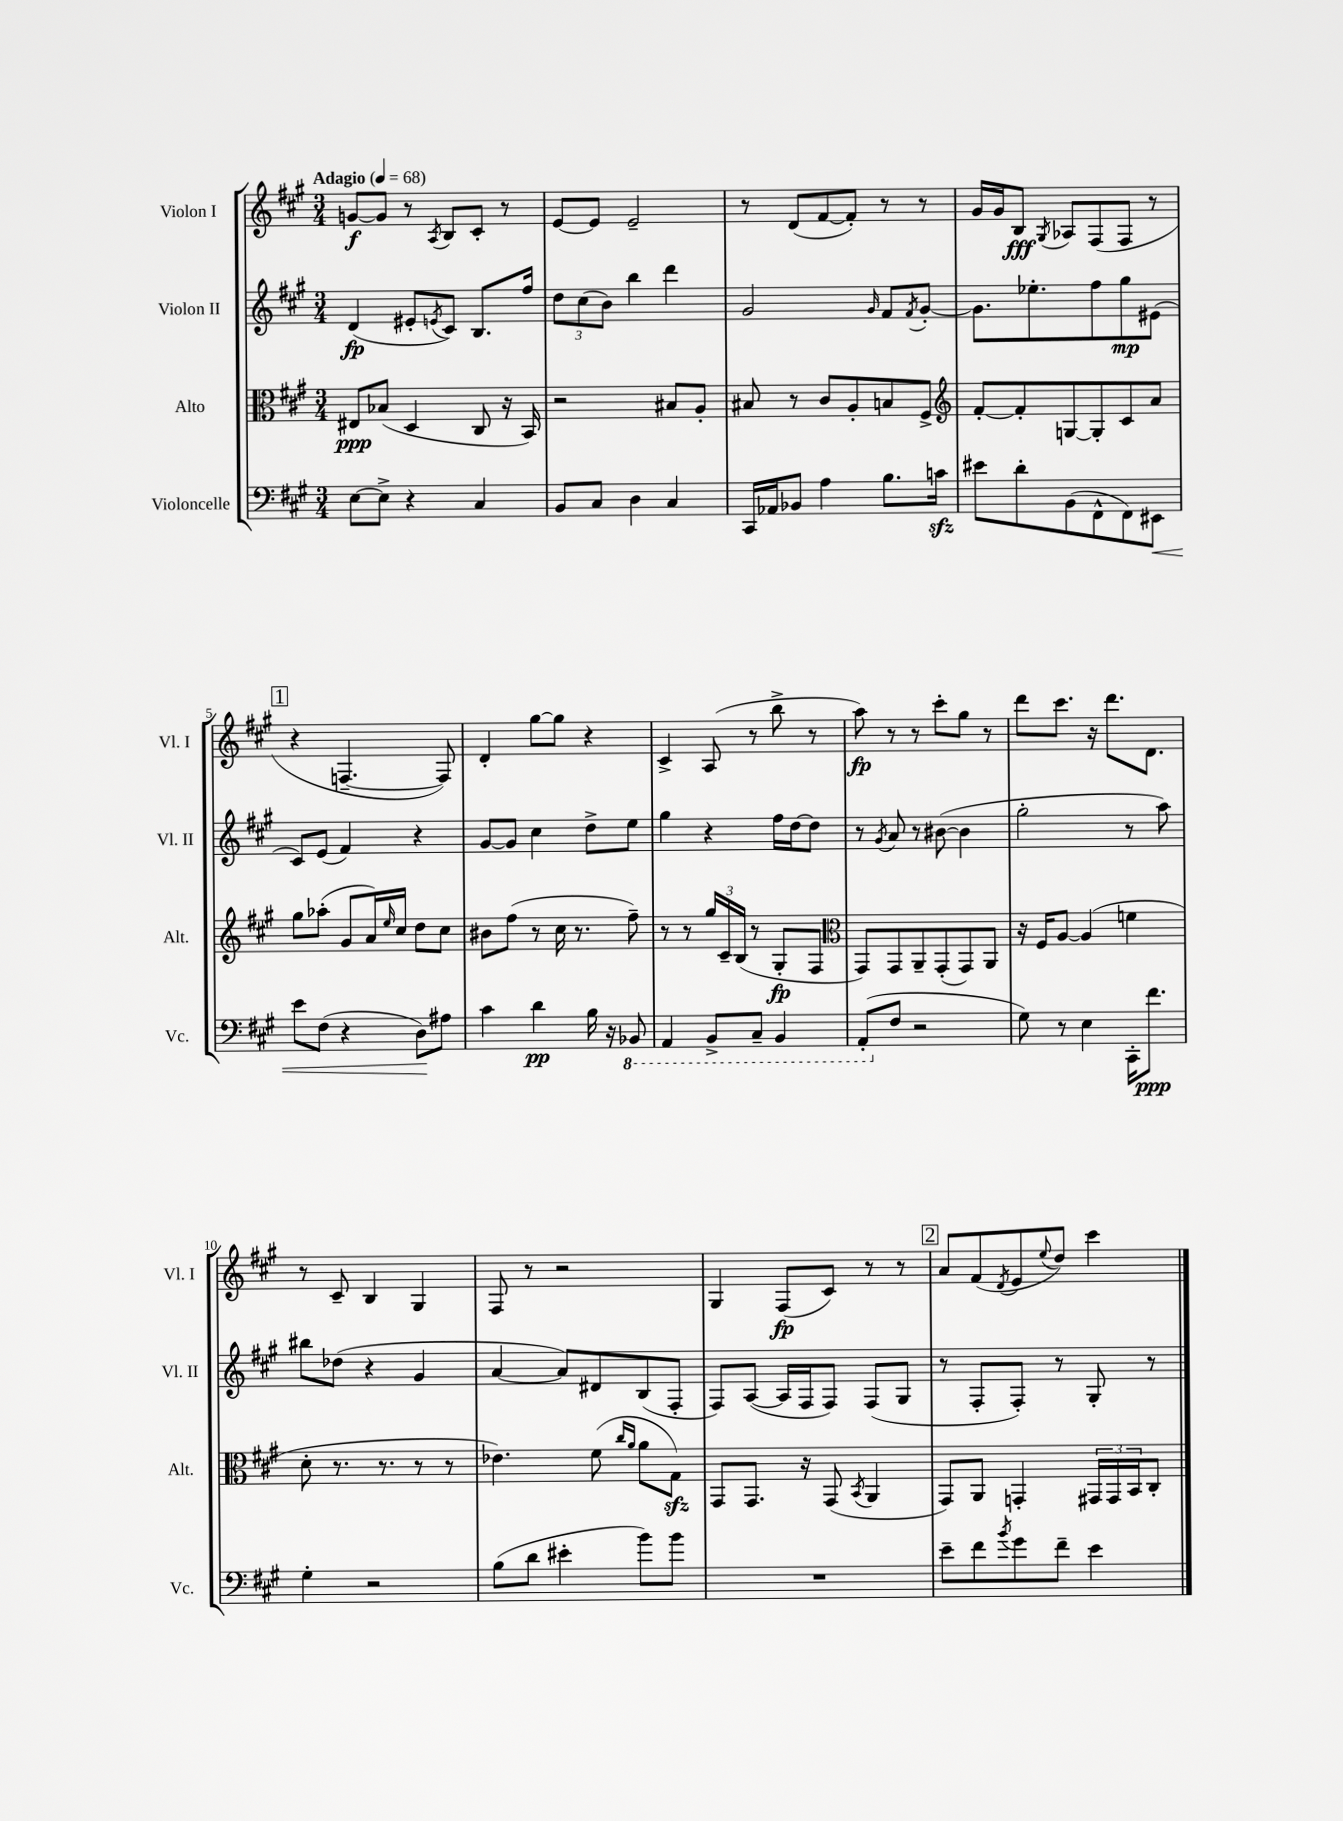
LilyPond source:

<<
\new StaffGroup <<
\new Staff = "s0" \with { instrumentName = "Violon I" shortInstrumentName = "Vl. I" } {
    \clef treble \key a \major \numericTimeSignature \time 3/4 \tempo "Adagio" 4 = 68
    g'8~\f g'8 r8 \acciaccatura { a8 } b8 cis'8-. r8 |
    e'8~ e'8 e'2-- |
    r8 d'8( fis'8~ fis'8-.) r8 r8 |
    gis'16 gis'16 b8\fff \acciaccatura { gis8 } aes8 fis8( fis8 r8 |
    \mark \markup { \box "1" } r4 f4.~-- f8) |
    d'4-. gis''8~ gis''8 r4 |
    cis'4-> a8( r8 b''8-> r8 |
    a''8\fp) r8 r8 cis'''8-. gis''8 r8 |
    d'''8 cis'''8. r16 d'''8. d'8. |
    r8 cis'8-- b4 gis4 |
    fis8 r8 r2 |
    gis4 fis8\fp( cis'8) r8 r8 |
    \mark \markup { \box "2" } a'8 fis'8( \acciaccatura { d'8 } e'8 \appoggiatura { e''8 } d''8) cis'''4 \bar "|." |
}
\new Staff = "s1" \with { instrumentName = "Violon II" shortInstrumentName = "Vl. II" } {
    \clef treble \key a \major \numericTimeSignature \time 3/4
    d'4\fp( eis'8-. \acciaccatura { e'8 } cis'8) b8. fis''16 |
    \tuplet 3/2 { d''8 cis''8( b'8) } b''4 d'''4 |
    gis'2 \grace { gis'16 } fis'8 \acciaccatura { fis'8 } gis'8~-. |
    gis'8. ees''8.-. fis''8 gis''8\mp eis'8( |
    \mark \markup { \box "1" } cis'8) e'8( fis'4) r4 |
    gis'8~ gis'8 cis''4 d''8-> e''8 |
    gis''4 r4 fis''16 d''16~ d''8 |
    r8 \acciaccatura { gis'8 } a'8 r8 bis'8~( bis'4 |
    gis''2-. r8 a''8) |
    bis''8 des''8( r4 gis'4 |
    a'4~ a'8) dis'8 b8( fis8-. |
    fis8) a8~( a16 fis16 fis8) fis8( gis8 |
    \mark \markup { \box "2" } r8 fis8-. fis8-.) r8 gis8-. r8 \bar "|." |
}
\new Staff = "s2" \with { instrumentName = "Alto" shortInstrumentName = "Alt." } {
    \clef alto \key a \major \numericTimeSignature \time 3/4
    eis8\ppp bes8( d4 cis8 r16 b,16) |
    r2 bis8 a8-. |
    bis8 r8 cis'8 a8-. b8 fis8-> |
    \clef treble fis'8~-. fis'8-. g8~ g8-. cis'8 a'8 |
    \mark \markup { \box "1" } gis''8 aes''8-.( gis'8 a'16) \grace { e''16 } cis''16 d''8 cis''8 |
    bis'8 fis''8( r8 cis''16 r8. fis''8--) |
    r8 r8 \tuplet 3/2 { gis''16 cis'16-- b16( } r8 gis8-.\fp fis8 |
    \clef alto gis,8) gis,8 a,8-- gis,8-.( gis,8) a,8 |
    r16 fis16 a8~ a4( f'4 |
    d'8-. r8. r8. r8 r8 |
    ees'4.) fis'8( \grace { cis''16 a'16 } a'8 gis8\sfz) |
    gis,8 gis,8. r16 gis,8( \acciaccatura { b,8 } a,4 |
    \mark \markup { \box "2" } gis,8) a,8 g,4-. \tuplet 3/2 { gis,16 gis,16 b,16 } cis8-. \bar "|." |
}
\new Staff = "s3" \with { instrumentName = "Violoncelle" shortInstrumentName = "Vc." } {
    \clef bass \key a \major \numericTimeSignature \time 3/4
    e8~ e8-> r4 cis4 |
    b,8 cis8 d4 cis4 |
    cis,16 aes,16 bes,8 a4 b8. c'16\sfz |
    eis'8 d'8-. b,8( fis,8-^ fis,8) eis,8\< |
    \mark \markup { \box "1" } e'8 fis8( r4 d8\!) ais8 |
    cis'4 d'4\pp b16 r16 \ottava #-1 bes,,8 |
    a,,4 b,,8-> cis,8-- b,,4 |
    a,,8-.( \ottava #0 fis8 r2 |
    gis8) r8 e4 cis,16-. fis'8.\ppp |
    gis4-. r2 |
    b8( d'8 eis'4-. b'8) b'8 |
    R2. |
    \mark \markup { \box "2" } e'8-- fis'8 \acciaccatura { b'8 } gis'8 fis'8-- e'4 \bar "|." |
}
>>
>>
